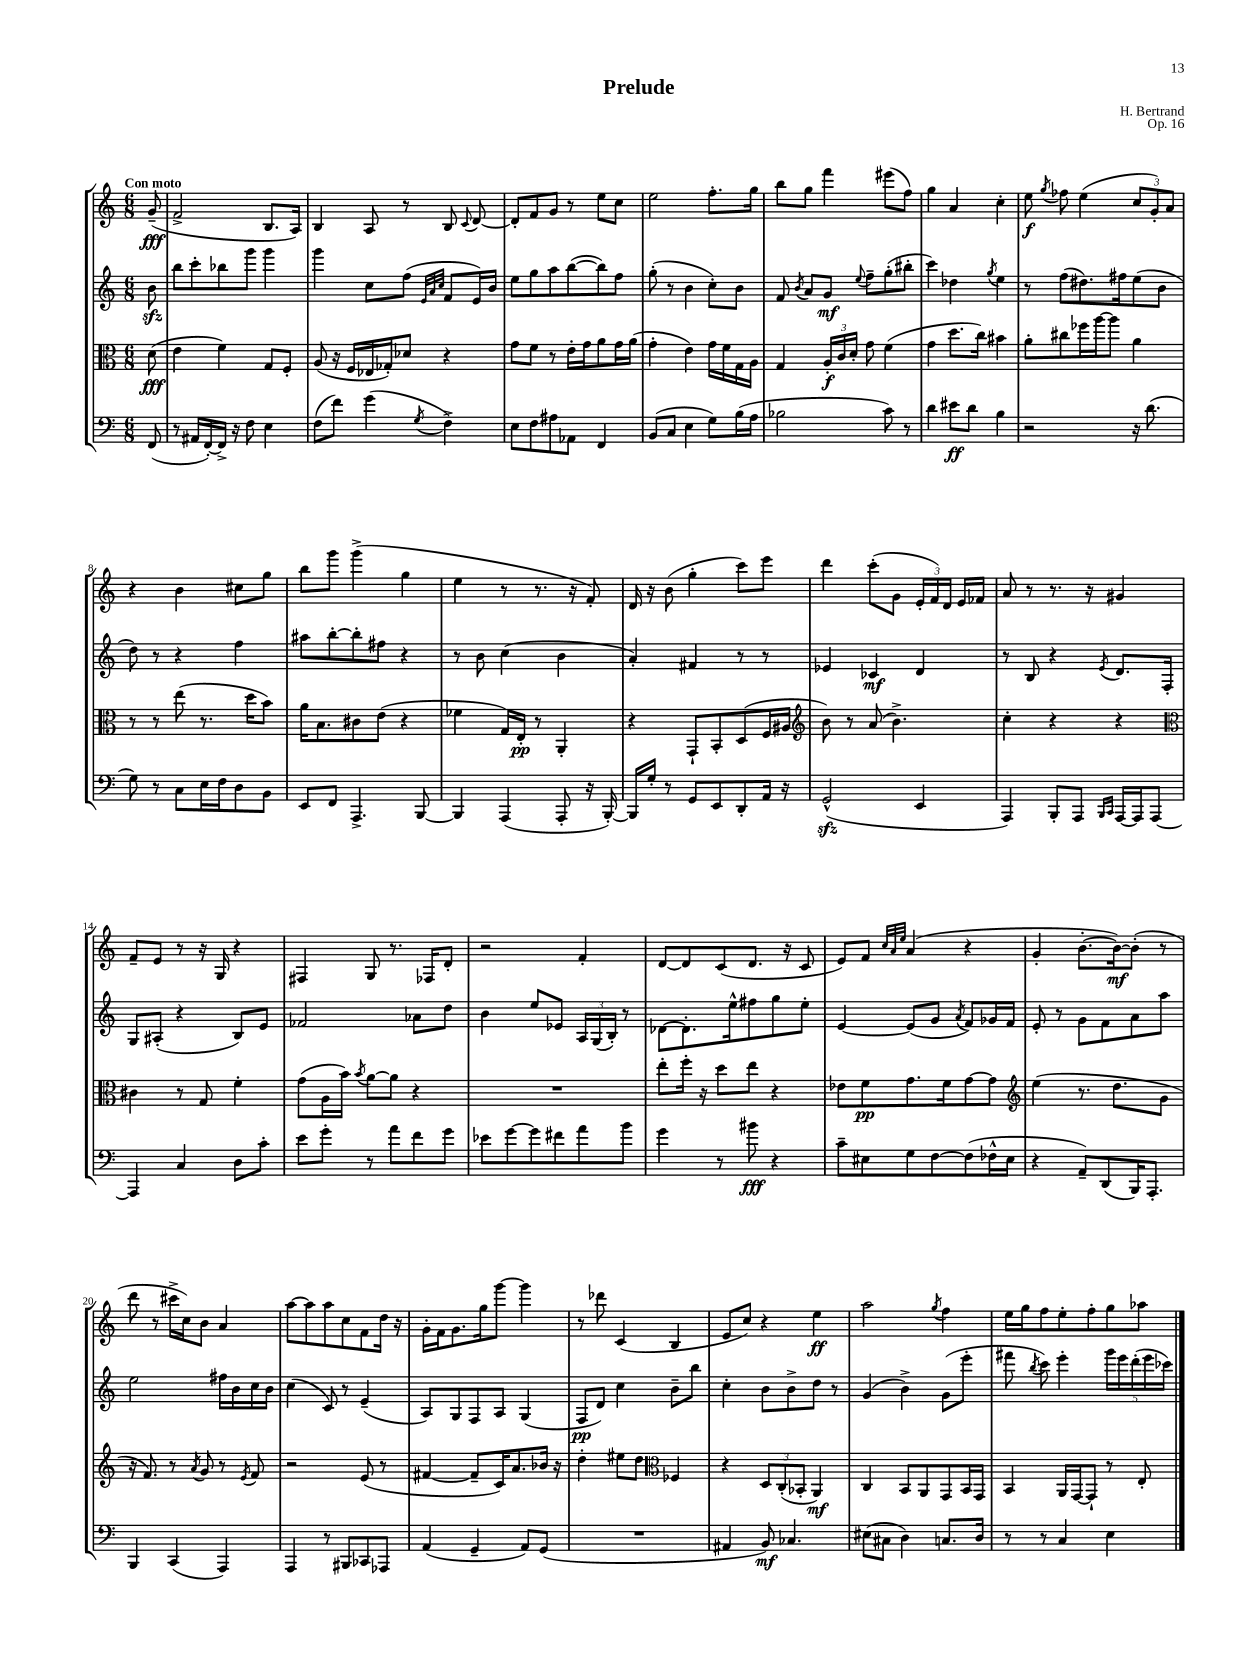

**kern	**dynam	**kern	**dynam	**kern	**dynam	**kern	**dynam
*part4	*part4	*part3	*part3	*part2	*part2	*part1	*part1
*staff4	*staff4	*staff3	*staff3	*staff2	*staff2	*staff1	*staff1
*clefF4	*	*clefC3	*	*clefG2	*	*clefG2	*
*k[]	*	*k[]	*	*k[]	*	*k[]	*
*M6/8	*	*M6/8	*	*M6/8	*	*M6/8	*
=	=	=	=	=	=	=	=
!	!	!	!	!	!	!LO:TX:a:B:t=Con moto	!
(8FF/	.	(8d\	fff	8bzz\	.	(8g~/	fff
=1	=1	=1	=1	=1	=1	=1	=1
8r	.	4e\	.	8bb\L	.	2f^/	.
16AA#X/LL	.	.	.	8ccc'\	.	.	.
[16FF'/)	.	.	.	.	.	.	.
16FF^/JJ]	.	4f\)	.	8bb-X\	.	.	.
16r	.	.	.	.	.	.	.
8F\	.	.	.	8ggg\J	.	.	.
4E\	.	8G/L	.	4ggg\	.	8.B/L	.
.	.	8F'/J	.	.	.	.	.
.	.	.	.	.	.	16A/Jk)	.
=2	=2	=2	=2	=2	=2	=2	=2
(8F\L	.	(8A/	.	4ggg\	.	4B/	.
8f\J)	.	16r	.	.	.	.	.
.	.	16F/LL	.	.	.	.	.
(4g\	.	16E-X/	.	8cc\L	.	8A/	.
.	.	16G-X'/J)	.	.	.	.	.
.	.	8d-X/J	.	(8ff\J	.	8r	.
.	.	.	.	32qqe/LLL	.	.	.
.	.	.	.	32qqa/	.	.	.
8qG/	.	.	.	32qqcc/JJJ	.	.	.
4F^\)	.	4r	.	8f/L	.	8B/	.
.	.	.	.	.	.	8qqc/	.
.	.	.	.	16e/L)	.	[8d/	.
.	.	.	.	16b/JJ	.	.	.
=3	=3	=3	=3	=3	=3	=3	=3
8E\L	.	8g\L	.	8ee\L	.	8d'/L]	.
8F\	.	8f\J	.	8gg\	.	8f/	.
8A#X\	.	8r	.	8aa\	.	8g/J	.
8AA-X\J	.	16e'\LL	.	([8bb\	.	8r	.
.	.	16g\J	.	.	.	.	.
4FF/	.	8a\	.	8bb\])	.	8ee\L	.
.	.	16g\L	.	8ff\J	.	8cc\J	.
.	.	(16a\JJ	.	.	.	.	.
=4	=4	=4	=4	=4	=4	=4	=4
(8BB/L	.	4g'\	.	(8gg'\	.	2ee\	.
8C/J	.	.	.	8r	.	.	.
4E\	.	4e\)	.	4b\	.	.	.
8G\L)	.	16g\LL	.	8cc'\L)	.	8.ff'\L	.
.	.	16f\	.	.	.	.	.
(16B\L	.	16G\	.	8b\J	.	.	.
16A\JJ	.	16A\JJ	.	.	.	16gg\Jk	.
=5	=5	=5	=5	=5	=5	=5	=5
2B-X\	.	4G/	.	8f/	.	8bb\L	.
.	.	.	.	8qb/	.	.	.
.	.	.	.	8a/L	.	8gg\J	.
.	.	24A'/LL	f	8g/J	mf	4fff\	.
.	.	24c/	.	.	.	.	.
.	.	24d'/JJ	.	.	.	.	.
.	.	.	.	8qqee/	.	.	.
.	.	8g\	.	8ff~\L	.	.	.
8c\)	.	(4f\	.	(8gg'\	.	(8eee#X\L	.
8r	.	.	.	8bb#X'\J	.	8ff\J)	.
=6	=6	=6	=6	=6	=6	=6	=6
4d\	.	4g\	.	4ccc\)	.	4gg\	.
8e#X\L	ff	8.dd\L	.	4dd-X\	.	4a/	.
8d\J	.	.	.	.	.	.	.
.	.	16cc\Jk)	.	.	.	.	.
.	.	.	.	8qgg/	.	.	.
4B\	.	4b#X\	.	4ee\	.	4cc'\	.
=7	=7	=7	=7	=7	=7	=7	=7
2r	.	8a'\L	.	8r	.	8ee\	f
.	.	.	.	.	.	8qgg/	.
.	.	8cc#X\	.	(8ff\L	.	8ff-X\	.
.	.	16ff-X\L	.	8.dd#X\)	.	(4ee\	.
.	.	[16aa\J	.	.	.	.	.
.	.	8aa\J]	.	.	.	.	.
.	.	.	.	16ff#X\k	.	.	.
16r	.	4a\	.	(8ee\	.	12cc/L	.
(8.d\	.	.	.	.	.	.	.
.	.	.	.	.	.	12g'/)	.
.	.	.	.	8b\J	.	.	.
.	.	.	.	.	.	12a/J	.
!!LO:LB:g=z
=8	=8	=8	=8	=8	=8	=8	=8
8G\)	.	8r	.	8dd\)	.	4r	.
8r	.	8r	.	8r	.	.	.
8C\L	.	(8ee\	.	4r	.	4b\	.
16E\L	.	8.r	.	.	.	.	.
16F\J	.	.	.	.	.	.	.
8D\	.	.	.	4ff\	.	8cc#X\L	.
.	.	16dd\KL	.	.	.	.	.
8BB\J	.	8b\J)	.	.	.	8gg\J	.
=9	=9	=9	=9	=9	=9	=9	=9
8EE/L	.	16a\KL	.	8aa#X\L	.	8bb\L	.
.	.	8.B\	.	.	.	.	.
8FF/J	.	.	.	[8bb'\	.	8ggg\J	.
4.AAA^/	.	8c#X\	.	8bb'\]	.	(4ggg^\	.
.	.	(8e\J	.	8ff#X\J	.	.	.
.	.	4r	.	4r	.	4gg\	.
[8BBB/	.	.	.	.	.	.	.
=10	=10	=10	=10	=10	=10	=10	=10
4BBB/]	.	4f-X\	.	8r	.	4ee\	.
.	.	.	.	8b\	.	.	.
(4AAA/	.	16G/LL)	.	(4cc\	.	8r	.
.	.	16E'/JJ	pp	.	.	.	.
.	.	8r	.	.	.	8.r	.
8AAA'/	.	4AA'/	.	4b\	.	.	.
.	.	.	.	.	.	16r	.
16r	.	.	.	.	.	8f'/)	.
[16BBB'/)	.	.	.	.	.	.	.
=11	=11	=11	=11	=11	=11	=11	=11
16BBB/LL]	.	4r	.	4a'/)	.	16d/	.
16G'/JJ	.	.	.	.	.	16r	.
8r	.	.	.	.	.	(8b\	.
8GG/L	.	8GG`/L	.	4f#X/	.	4gg'\	.
8EE/	.	8BB'/	.	.	.	.	.
8DD'/	.	(8D/	.	8r	.	8ccc\L)	.
16AA/Jk	.	16F/L	.	8r	.	8eee\J	.
16r	.	16A#X/JJ	.	.	.	.	.
=12	=12	=12	=12	=12	=12	=12	=12
*	*	*clefG2	*	*	*	*	*
(2GGzz^^/	.	8b\)	.	4e-X/	.	4ddd\	.
.	.	8r	.	.	.	.	.
.	.	(8a/	.	4c-X/	mf	(8ccc'\L	.
.	.	4.b^\)	.	.	.	8g\J	.
4EE/	.	.	.	4d/	.	24e'/LL	.
.	.	.	.	.	.	24f/)	.
.	.	.	.	.	.	24d/JJ	.
.	.	.	.	.	.	16e/LL	.
.	.	.	.	.	.	16f-X/JJ	.
=13	=13	=13	=13	=13	=13	=13	=13
4AAA/)	.	4cc'\	.	8r	.	8a/	.
.	.	.	.	8B/	.	8r	.
8BBB'/L	.	4r	.	4r	.	8.r	.
8AAA/J	.	.	.	.	.	.	.
.	.	.	.	.	.	16r	.
16qqBBB/LL	.	.	.	.	.	.	.
16qqCC/JJ	.	.	.	8qe/	.	.	.
[16AAA/LL	.	4r	.	8.d/L	.	4g#X/	.
16AAA/J]	.	.	.	.	.	.	.
[8AAA/J	.	.	.	.	.	.	.
.	.	.	.	16F'/Jk	.	.	.
!!LO:LB:g=z
=14	=14	=14	=14	=14	=14	=14	=14
*	*	*clefC3	*	*	*	*	*
4AAA/]	.	4c#X\	.	8G/L	.	8f~/L	.
.	.	.	.	(8A#X'/J	.	8e/J	.
4C/	.	8r	.	4r	.	8r	.
.	.	8G/	.	.	.	16r	.
.	.	.	.	.	.	16G/	.
8D\L	.	4f'\	.	8B/L)	.	4r	.
8c'\J	.	.	.	8e/J	.	.	.
=15	=15	=15	=15	=15	=15	=15	=15
8e\L	.	(8g\L	.	2f-X/	.	4F#X/	.
8g'\J	.	16A\L	.	.	.	.	.
.	.	16b\JJ)	.	.	.	.	.
.	.	8qb/	.	.	.	.	.
8r	.	[8a\L	.	.	.	8G/	.
8a\L	.	8a\J]	.	.	.	8.r	.
8f\	.	4r	.	8a-X\L	.	.	.
.	.	.	.	.	.	16F-X/KL	.
8g\J	.	.	.	8dd\J	.	8d'/J	.
=16	=16	=16	=16	=16	=16	=16	=16
8e-X\L	.	2.r	.	4b\	.	2r	.
[8g\	.	.	.	.	.	.	.
8g\]	.	.	.	8ee/L	.	.	.
8f#X\	.	.	.	8e-X/J	.	.	.
8a\	.	.	.	24A/LL	.	4f'/	.
.	.	.	.	(24G/	.	.	.
.	.	.	.	24B'/JJ)	.	.	.
8b\J	.	.	.	8r	.	.	.
=17	=17	=17	=17	=17	=17	=17	=17
4g\	.	8ee'\L	.	[8d-X\L	.	[8d/L	.
.	.	16ff'\Jk	.	8.d-'\]	.	8d/]	.
.	.	16r	.	.	.	.	.
8r	.	8dd\L	.	.	.	(8c/	.
.	.	.	.	16ee^^\k	.	.	.
8b#X\	fff	8ee\J	.	8ff#X\	.	8.d/J	.
4r	.	4r	.	8gg\	.	.	.
.	.	.	.	.	.	16r	.
.	.	.	.	8ee'\J	.	8c/	.
=18	=18	=18	=18	=18	=18	=18	=18
8c~\L	.	8e-X\L	.	[4e/	.	8e/L)	.
8E#X\	.	8f\	pp	.	.	8f/J	.
.	.	.	.	.	.	32qqcc/LLL	.
.	.	.	.	.	.	32qqa/	.
.	.	.	.	.	.	32qqee/JJJ	.
8G\	.	8.g\	.	(8e/L]	.	(4a/	.
[8F\	.	.	.	8g/J	.	.	.
.	.	16f\k	.	.	.	.	.
.	.	.	.	8qa/	.	.	.
(8F\]	.	[8g\	.	8f/L)	.	4r	.
16F-X^^\L	.	8g\J]	.	16g-X/L	.	.	.
16E#\JJ	.	.	.	16f/JJ	.	.	.
=19	=19	=19	=19	=19	=19	=19	=19
*	*	*clefG2	*	*	*	*	*
4r	.	(4ee\	.	8e'/	.	4g'/	.
.	.	.	.	8r	.	.	.
8AA~/L)	.	8.r	.	8g\L	.	[8.b'\L	.
(8DD/	.	.	.	8f\	.	.	.
.	.	8.dd\L	.	.	.	16b\k_)	mf
16BBB/K)	.	.	.	8a\	.	(8b'\J]	.
8.AAA'/J	.	.	.	.	.	.	.
.	.	8g\J	.	8aa\J	.	8r	.
!!LO:LB:g=z
=20	=20	=20	=20	=20	=20	=20	=20
4BBB/	.	16r	.	2ee\	.	8ddd\	.
.	.	8.f/)	.	.	.	.	.
.	.	.	.	.	.	8r	.
(4CC/	.	8r	.	.	.	16ccc#X^\LL	.
.	.	.	.	.	.	16cc\J)	.
.	.	8qa/	.	.	.	.	.
.	.	8g/	.	.	.	8b\J	.
4AAA/)	.	8r	.	16ff#X\LL	.	4a/	.
.	.	.	.	16b\	.	.	.
.	.	8qe/	.	.	.	.	.
.	.	8f/	.	16cc\	.	.	.
.	.	.	.	16b\JJ	.	.	.
=21	=21	=21	=21	=21	=21	=21	=21
4AAA/	.	2r	.	(4cc\	.	[8aa\L	.
.	.	.	.	.	.	8aa\]	.
8r	.	.	.	8c/)	.	8aa\	.
8BBB#X/L	.	.	.	8r	.	8cc\	.
8CC-X/	.	(8e/	.	(4e~/	.	8f\	.
8AAA-X/J	.	8r	.	.	.	16dd\Jk	.
.	.	.	.	.	.	16r	.
=22	=22	=22	=22	=22	=22	=22	=22
(4AA/	.	[4f#X/	.	8A/L)	.	16g'\LL	.
.	.	.	.	.	.	16f\J	.
.	.	.	.	8G/	.	8.g\	.
4GG~/	.	8f#~/L]	.	8F/	.	.	.
.	.	.	.	.	.	16gg\k	.
.	.	16c/K)	.	8A/J	.	[8ggg\J	.
.	.	8.a/	.	.	.	.	.
8AA/L)	.	.	.	(4G/	.	4ggg\]	.
(8GG/J	.	16b-X/Jk	.	.	.	.	.
.	.	16r	.	.	.	.	.
=23	=23	=23	=23	=23	=23	=23	=23
2.r	.	4dd'\	.	8F/L	pp	8r	.
.	.	.	.	8d/J)	.	8ddd-X\	.
.	.	8ee#X\L	.	4cc\	.	(4c/	.
.	.	8dd\J	.	.	.	.	.
*	*	*clefC3	*	*	*	*	*
.	.	4F-X/	.	8b~\L	.	4B/	.
.	.	.	.	8bb\J	.	.	.
=24	=24	=24	=24	=24	=24	=24	=24
4AA#X/	.	4r	.	4cc'\	.	8e/L	.
.	.	.	.	.	.	8cc/J)	.
8BB/)	mf	12D/L	.	8b\L	.	4r	.
.	.	(12C'/	.	.	.	.	.
4.C-X/	.	.	.	8b^\	.	.	.
.	.	12BB-X'/J	.	.	.	.	.
.	.	4AA/)	mf	8dd\J	.	4ee\	ff
.	.	.	.	8r	.	.	.
=25	=25	=25	=25	=25	=25	=25	=25
(8E#X\L	.	4C/	.	(4g/	.	2aa\	.
8C#X\J	.	.	.	.	.	.	.
4D\)	.	8BB/L	.	4b^\)	.	.	.
.	.	8AA/	.	.	.	.	.
.	.	.	.	.	.	8qgg/	.
8.Cn/L	.	8GG/	.	(8g\L	.	4ff\	.
.	.	16BB/L	.	8eee'\J	.	.	.
16D/Jk	.	16GG/JJ	.	.	.	.	.
=26	=26	=26	=26	=26	=26	=26	=26
8r	.	4BB/	.	8fff#X\	.	16ee\LL	.
.	.	.	.	.	.	16gg\J	.
.	.	.	.	8qbb/	.	.	.
8r	.	.	.	8ccc\)	.	8ff\	.
4C/	.	16AA/LL	.	4eee'\	.	8ee'\	.
.	.	[16GG/J	.	.	.	.	.
.	.	8GG`/J]	.	.	.	8ff'\	.
4E\	.	8r	.	20ggg\LL	.	8gg\	.
.	.	.	.	20eee\	.	.	.
.	.	.	.	(20ddd'\	.	.	.
.	.	8E'/	.	.	.	8aa-X\J	.
.	.	.	.	20eee\	.	.	.
.	.	.	.	20ccc-X\JJ)	.	.	.
==	==	==	==	==	==	==	==
*-	*-	*-	*-	*-	*-	*-	*-
